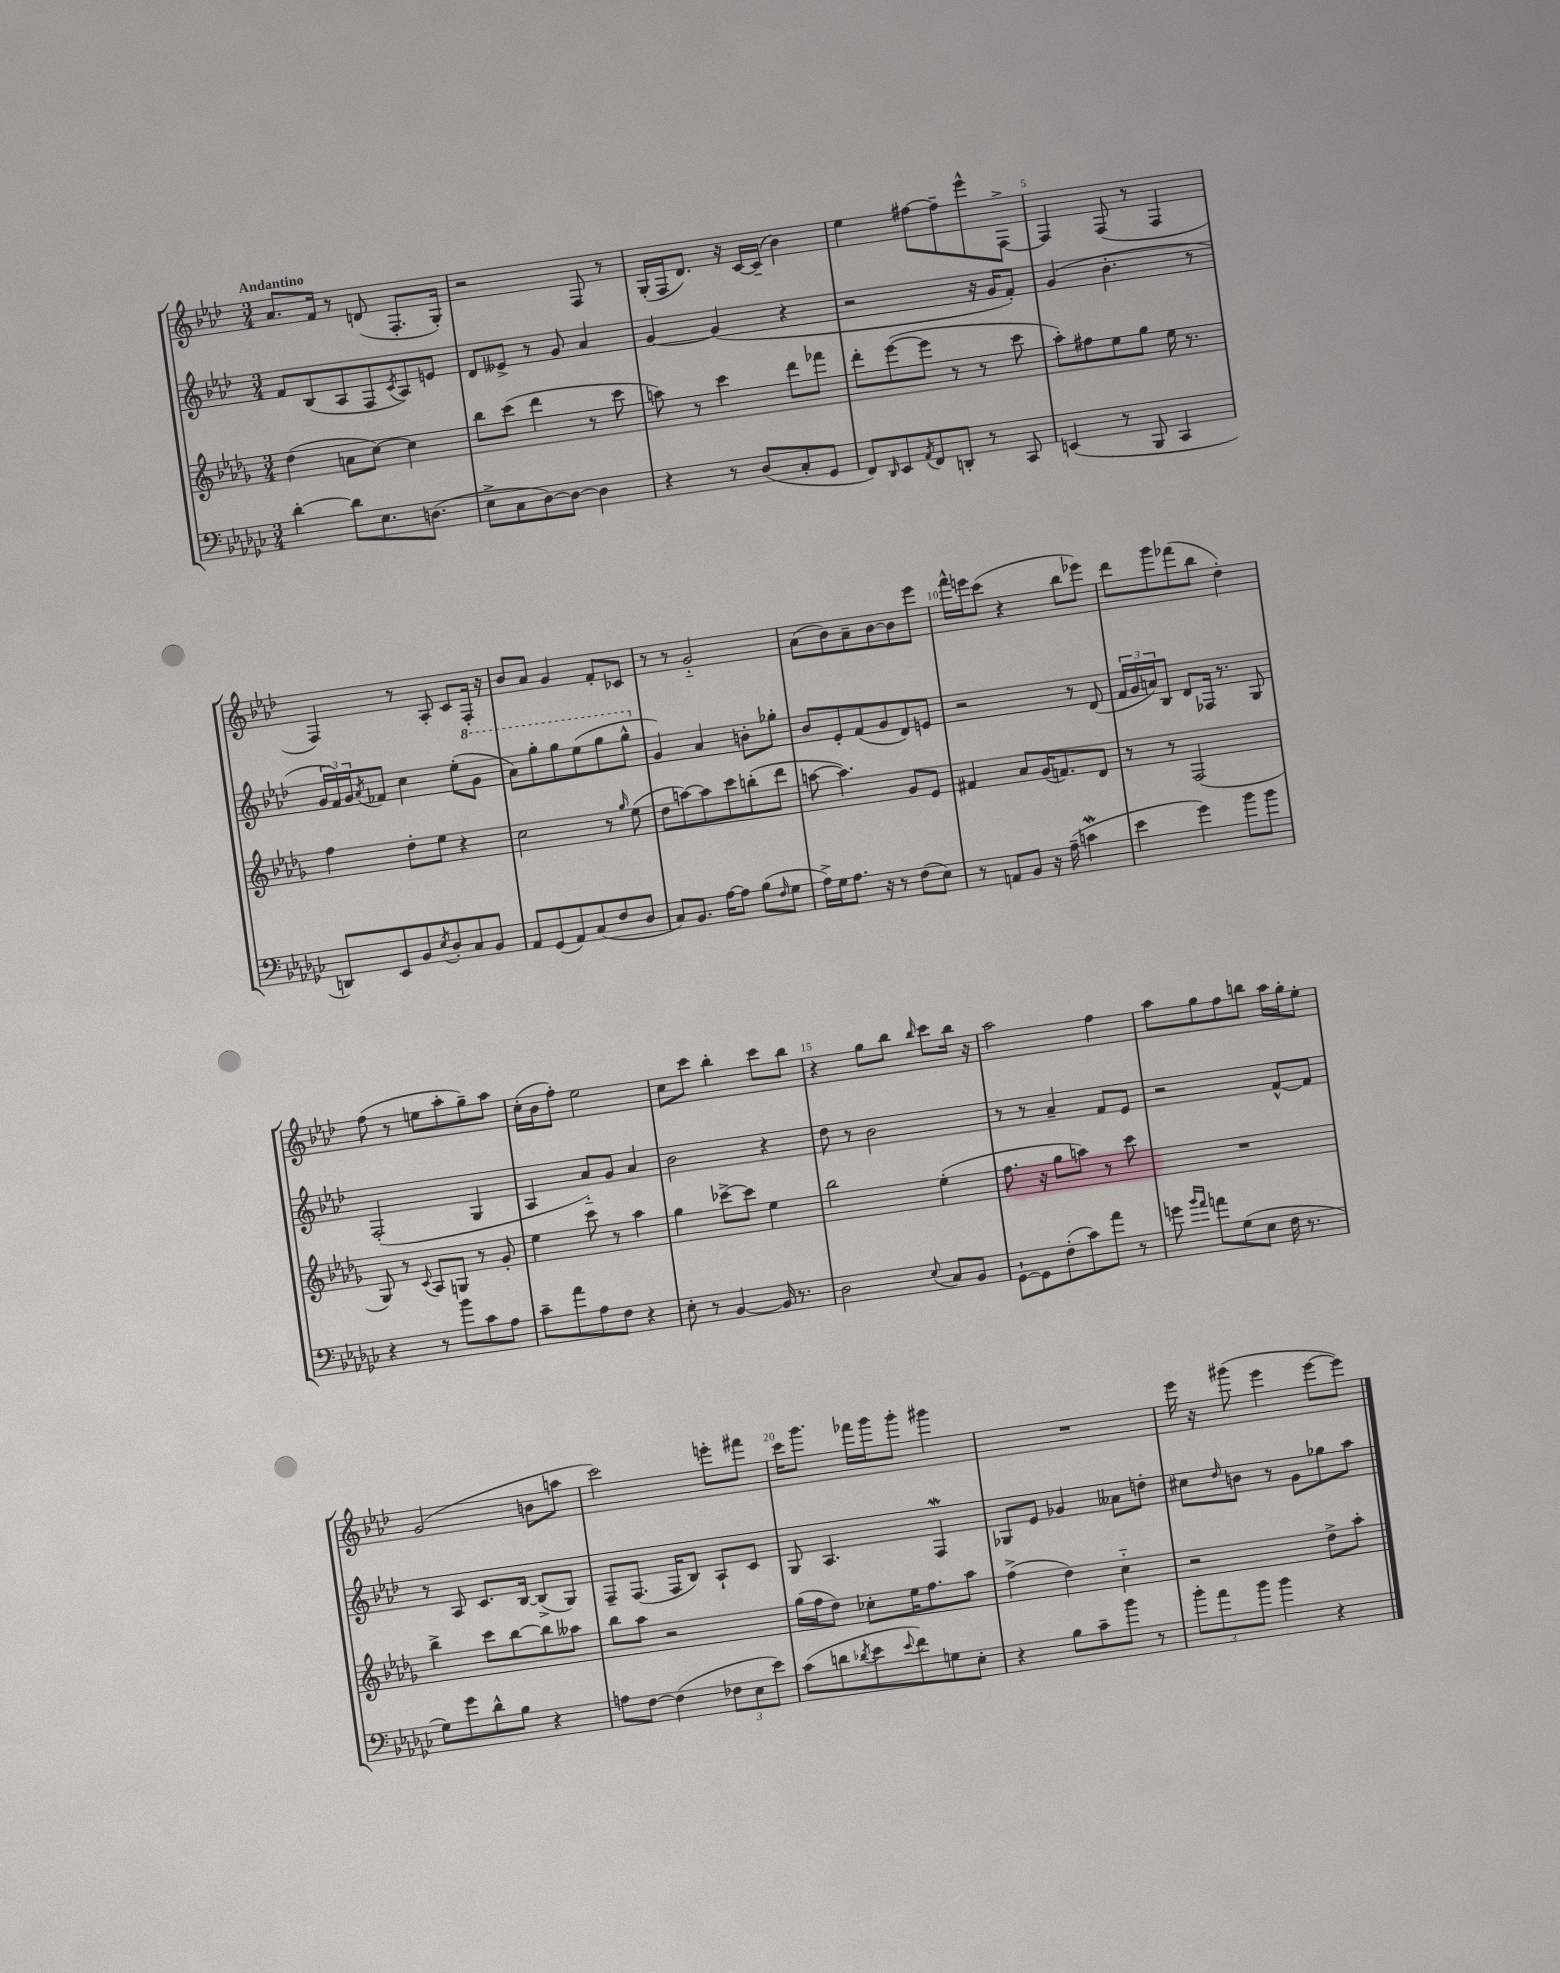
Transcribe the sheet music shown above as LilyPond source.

<<
\new StaffGroup <<
\new Staff = "s0" {
    \clef treble \key aes \major \numericTimeSignature \time 3/4 \tempo "Andantino"
    aes'8. f'16 r8 d'8( f8.-. g16-.) |
    r2 f8 r8 |
    g16-.( f16 des'8.) r16 c'16~ c'16--( bes'4) |
    ees''4 fis''8~ fis''8-- ees'''8-^ f8~-> |
    f4 f8( r8 f4 |
    f4) r8 aes8-. c'8 f16-. r16 |
    bes'8 aes'8 g'4 f'8-. ces'8 |
    r8 r8 g'2-_ |
    aes'8( bes'8) aes'8-- bes'8~ bes'8 ees'''8 |
    f'''16-^ e'''16 c'''8( r4 bes''8 ees'''8) |
    des'''8 g'''8 fes'''8( bes''8 des''4-.) |
    f''8( r8 e''8 aes''8-. g''8--) aes''8 |
    c''16-.( bes'16 f''8-.) ees''2 |
    c''8 c'''8 bes''4-. c'''8 bes''8 |
    r4 g''8 bes''8 \grace { bes''16 } c'''8 bes''16 r16 |
    aes''2 f''4 |
    aes''8 g''8 f''8 b''8 aes''16 g''16-. ees''8-. |
    g'2( b'8 a''8 |
    c'''2) e'''8-. fis'''8 |
    c'''16 g'''8. fes'''16 g'''16 g'''8-. gis'''4 |
    R2. |
    ees'''16 r16 gis'''8( ees'''4 ees'''8~ ees'''8) \bar "|." |
}
\new Staff = "s1" {
    \clef treble \key aes \major \numericTimeSignature \time 3/4
    f'8 bes8( aes8 f8 \acciaccatura { c'8 } aes8) e'8 |
    des'8 eeses'8-> r8 g'8 aes'4 |
    g'4~ g'4( r4 |
    r2 r16 g'16 f'8-.) |
    g'4( bes'4.-. r8 |
    \tuplet 3/2 { g'16 f'16) g'16 } \acciaccatura { aes'8 } fes'8 c''4 ees''8-.( \ottava #1 g''8 |
    aes''8) g'''8-. g'''8 ees'''8( g'''8 g'''8-^ \ottava #0 |
    g'4) aes'4 b'8-. ges''8-. |
    bes'8 ees'8-. f'8( g'8 des'8) e'8 |
    r2 r8 des'8( |
    \tuplet 3/2 { f'16 g'16 a'16) } bes8 des'8 fes16 r8. g8 |
    f2-.( g4 |
    aes4 aes'8-_) g'8 aes'4 |
    bes'2 r4 |
    des''8 r8 bes'2 |
    r8 r8 aes'4-- f'8 ees'8 |
    r2 f'8~-^ f'8 |
    r8 aes8 c'8. bes16~ bes8->( g8) |
    f8-- f8.( f16 bes8) aes8-! c'8 |
    g8 aes4. f4\mordent |
    ges8 ees'8 ges'4 aeses'8 d''8-. |
    cis''8 \grace { des''16 } b'8 r8 g'8 ges''8 aes''8 \bar "|." |
}
\new Staff = "s2" {
    \clef treble \key des \major \numericTimeSignature \time 3/4
    des''4( a'8 c''8~) c''4 |
    bes''8 c'''8( des'''4 r8 c'''8 |
    a''8) r8 c'''4 des'''8 fes'''8 |
    des'''8-. ees'''8~( ees'''8 r8 r8 c'''8 |
    aes''8-.) fis''8 ees''8 ges''8 ees''16 r8. |
    f''4 des''8-. ees''8 r4 |
    c''2 r8 \grace { ges''16 } ees''8( |
    des''8 a''8~) a''8 c'''8 b''8-.( des'''8 |
    a''8~ a''4.) ges'8 ees'8 |
    fis'4 aes'8 ges'16( f'8.) des'8 |
    r8 r8 f2( |
    ges8) r8 \appoggiatura { c'8 } aes8 g8 r8 ges'8-. |
    ees''4 c'''8 r8 aes''4 |
    ges''4 ces'''8~-> ces'''8 ees''4 |
    bes''2 ees''4-.( |
    f''8. r16 ges''8 a''8) r8 c'''8 |
    R2. |
    bes''4-> c'''8 bes''8~ bes''8 aeses''8 |
    bes''8 aes''8 r2 |
    ges''16( f''16 des''8) ces''8-. ees''16 f''8. aes''8 |
    f''4->( des''4) c''4-_ |
    r2 des''8-> aes''8-. \bar "|." |
}
\new Staff = "s3" {
    \clef bass \key ges \major \numericTimeSignature \time 3/4
    des'4~-. des'8 ees8. d8.( |
    ees8-> ces8 des8~) des8~ des4 |
    r4 r8 des8( ces8-. ges,8 |
    f,8) \grace { des,16 } ees,8 \acciaccatura { aes,8 } f,8 d,8-. r8 ces,8 |
    e,4( r8 bes,,8 ces,4 |
    d,8) ees,8 bes,8 \acciaccatura { ees8 } des8-. ces8 bes,8 |
    aes,8 ges,8( aes,8) ces8( f8 des8 |
    ces8) bes,8. aes16~ aes8 bes8( \grace { f16 } ges8 |
    aes16->) ges16 aes8. r16 r8 f8( ees8) |
    r8 a,8 bes,8 r16 aes16--( c'4\mordent |
    ees'4 ges'4) bes'8 bes'8 |
    r4 r8 bes'8 ces'8 aes8 |
    ces'8-- aes'8 aes8 f8 r4 |
    ees8-. r8 bes,4~ bes,16 r8. |
    des2 \appoggiatura { ees8 } ces8 bes,8 |
    ges,8~-! ges,8 f8-.( ces'8) aes'8 r8 |
    g'8 \grace { bes'16 aes'16 } a'8 ges8( ees8 f16 r8. |
    ges8) ges'8 des'8-^ bes8 r4 |
    a8 f8~ f4( \tuplet 3/2 { fes8 ees8 ees'8) } |
    ces'8( d'8 \acciaccatura { des'8 } ees'8 \appoggiatura { ees'8 } f'8) g8 ees8-. |
    r4 bes8 ces'8-- bes'8 r8 |
    \tuplet 3/2 { bes'8-. aes'8 bes'8 } bes'4 r4 \bar "|." |
}
>>
>>
\layout { \context { \Score \override BarNumber.break-visibility = ##(#f #t #t) barNumberVisibility = #(every-nth-bar-number-visible 5) } }
